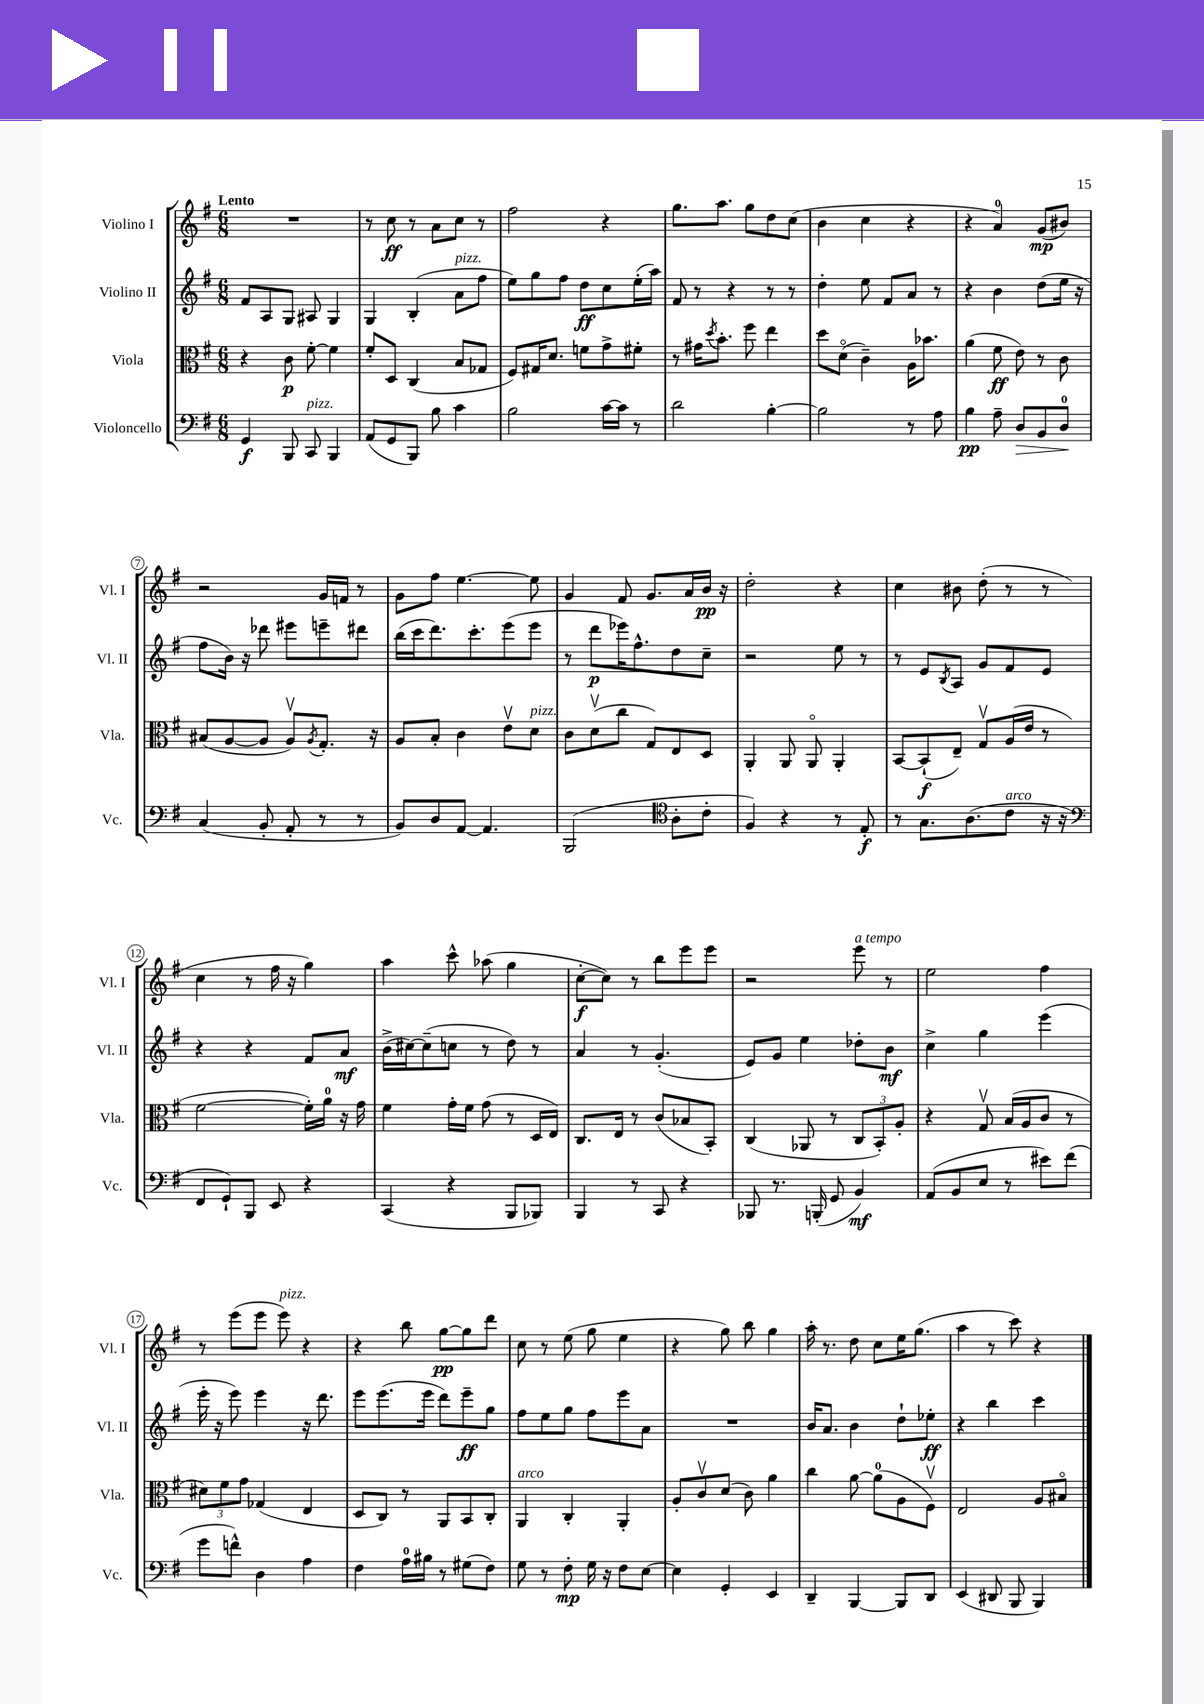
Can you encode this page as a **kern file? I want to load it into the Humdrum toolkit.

**kern	**dynam	**kern	**dynam	**kern	**dynam	**kern	**dynam
*part4	*part4	*part3	*part3	*part2	*part2	*part1	*part1
*staff4	*staff4	*staff3	*staff3	*staff2	*staff2	*staff1	*staff1
*I"Violoncello	*	*I"Viola	*	*I"Violino II	*	*I"Violino I	*
*I'Vc.	*	*I'Vla.	*	*I'Vl. II	*	*I'Vl. I	*
*clefF4	*	*clefC3	*	*clefG2	*	*clefG2	*
*k[f#]	*	*k[f#]	*	*k[f#]	*	*k[f#]	*
*M6/8	*	*M6/8	*	*M6/8	*	*M6/8	*
=1	=1	=1	=1	=1	=1	=1	=1
!	!	!	!	!	!	!LO:TX:a:B:t=Lento	!
4GG/	f	4r	.	8f#/L	.	2.r	.
.	.	.	.	8A/	.	.	.
8BBB/	.	8c\	p	8G/J	.	.	.
!LO:TX:a:i:t=pizz.	!	!	!	!	!	!	!
8CC/	.	[8f#'\	.	8A#X/	.	.	.
4BBB/	.	4f#\]	.	4G/	.	.	.
=2	=2	=2	=2	=2	=2	=2	=2
(8AA/L	.	8f#'/L	.	4G/	.	8r	.
8GG/	.	8D/J	.	.	.	8cc\	ff
8BBB/J)	.	(4C/	.	(4B'/	.	8r	.
8B\	.	.	.	.	.	8a\L	.
!	!	!	!	!LO:TX:a:i:t=pizz.	!	!	!
4c\	.	8B/L	.	8a\L	.	8cc\J	.
.	.	8G-X/J	.	8ff#\J	.	8r	.
=3	=3	=3	=3	=3	=3	=3	=3
2B\	.	8F#/L)	.	8ee\L)	.	2ff#\	.
.	.	16G#X/K	.	8gg\	.	.	.
.	.	8.d/J	.	.	.	.	.
.	.	.	.	8ff#\J	.	.	.
.	.	8fn\L	.	8dd\L	ff	.	.
[16c\LL	.	8g^\	.	8cc\	.	4r	.
16c\JJ]	.	.	.	.	.	.	.
8r	.	8f#X'\J	.	(16ee'\L	.	.	.
.	.	.	.	16aa\JJ)	.	.	.
=4	=4	=4	=4	=4	=4	=4	=4
2d\	.	8r	.	8f#/	.	8.gg\L	.
.	.	16g#X\KL	.	8r	.	.	.
.	.	8qdd/	.	.	.	.	.
.	.	8.b'\J	.	.	.	8.aa\J	.
.	.	.	.	4r	.	.	.
.	.	8ff#\	.	.	.	8gg\L	.
[4B'\	.	4ee\	.	8r	.	8dd\	.
.	.	.	.	8r	.	(8cc\J	.
=5	=5	=5	=5	=5	=5	=5	=5
2B\]	.	8dd\L	.	4dd'\	.	4b\	.
.	.	(8d\J	.	.	.	.	.
.	.	4c~\)	.	8ee\	.	4cc\	.
.	.	.	.	8f#/L	.	.	.
8r	.	16A\KL	.	8a/J	.	4r	.
.	.	8.b-X\J	.	.	.	.	.
8A\	.	.	.	8r	.	.	.
=6	=6	=6	=6	=6	=6	=6	=6
4B\	pp	(4a\	.	4r	.	4r	.
8A~\	.	8f#\	ff	4b\	.	4a/)	.
!	!LO:HP:b	!	!	!	!	!	!
8D/L	>	8e\)	.	.	.	.	.
8BB/	.	8r	.	(8dd\L	.	(8g/L	mp
8D/J	.	8c\	.	16ee\Jk	.	8b#X/J)	.
.	.	.	.	16r	.	.	.
.	]	.	.	.	.	.	.
!!LO:LB:g=z
=7	=7	=7	=7	=7	=7	=7	=7
(4C/	.	(8B#X/L	.	8ff#\L	.	2r	.
.	.	[8A/	.	16b\Jk)	.	.	.
.	.	.	.	16r	.	.	.
8BB'/	.	8A/J]	.	8ddd-X\	.	.	.
8AA'/	.	8Av/L)	.	8eee#X\L	.	.	.
.	.	8qA/	.	.	.	.	.
8r	.	8.G'/J	.	8eeen~\	.	16g/LL	.
.	.	.	.	.	.	16fn/JJ	.
8r	.	.	.	8ddd#X\J	.	8r	.
.	.	16r	.	.	.	.	.
=8	=8	=8	=8	=8	=8	=8	=8
8BB/L)	.	8A/L	.	(16bb\LL	.	8g\L	.
.	.	.	.	16ccc\J	.	.	.
8D/	.	8B'/J	.	8.ddd\)	.	8ff#\J	.
[8AA/J	.	4c\	.	.	.	[4.ee\	.
.	.	.	.	8.ccc'\	.	.	.
4.AA/]	.	.	.	.	.	.	.
.	.	8ev\L	.	(8eee\	.	.	.
!	!	!LO:TX:a:i:t=pizz.	!	!	!	!	!
.	.	8d\J	.	8eee\J	.	8ee\]	.
=9	=9	=9	=9	=9	=9	=9	=9
(2BBB/	.	8c\L	.	8r	.	4g/	.
.	.	(8dv\	.	8ddd\L	p	.	.
.	.	8cc\J	.	16eee-X\K)	.	8f#/	.
.	.	.	.	8.ff#^^\	.	.	.
.	.	8G/L)	.	.	.	8.g/L	.
*clefC4	*	*	*	*	*	*	*
8A'\L	.	8E/	.	8dd\	.	.	.
.	.	.	.	.	.	16a/L	.
8c'\J	.	8D/J	.	8cc~\J	.	16b/JJ	pp
.	.	.	.	.	.	16r	.
=10	=10	=10	=10	=10	=10	=10	=10
4F#/)	.	4AA'/	.	2r	.	2dd'\	.
4r	.	8AA/	.	.	.	.	.
.	.	8AA/	.	.	.	.	.
8r	.	4AA'/	.	8ee\	.	4r	.
8E'/	f	.	.	8r	.	.	.
=11	=11	=11	=11	=11	=11	=11	=11
8r	.	[8BB/L	.	8r	.	4cc\	.
8.G\L	.	(8BB`/]	f	8e/L	.	.	.
.	.	.	.	8qB/	.	.	.
.	.	8E~/J)	.	8A/J	.	8b#X\	.
(8.A\	.	.	.	.	.	.	.
.	.	8Gv/L	.	8g/L	.	(8dd'\	.
!LO:TX:a:i:t=arco	!	!	!	!	!	!	!
8c\J	.	(16A/L	.	8f#/	.	8r	.
.	.	16e/JJ	.	.	.	.	.
16r	.	8r	.	8e/J	.	8r	.
16r	.	.	.	.	.	.	.
!!LO:LB:g=z
=12	=12	=12	=12	=12	=12	=12	=12
*clefF4	*	*	*	*	*	*	*
8FF#/L	.	[2f#\	.	4r	.	4cc\	.
8GG`/)	.	.	.	.	.	.	.
8BBB/J	.	.	.	4r	.	8r	.
8EE/	.	.	.	.	.	16ff#\	.
.	.	.	.	.	.	16r	.
4r	.	16f#'\LL])	.	8f#/L	.	4gg\)	.
.	.	16a\JJ	.	.	.	.	.
.	.	16r	.	8a/J	mf	.	.
.	.	16g\	.	.	.	.	.
=13	=13	=13	=13	=13	=13	=13	=13
(4CC/	.	4f#\	.	(16b^\LL	.	4aa\	.
.	.	.	.	[16cc#X\J)	.	.	.
.	.	.	.	(8cc#~\]	.	.	.
4r	.	16g'\LL	.	8ccn\J	.	8ccc^^\	.
.	.	16f#\JJ	.	.	.	.	.
.	.	(8g\	.	8r	.	(8aa-X\	.
8BBB/L	.	8r	.	8dd\)	.	4gg\	.
8BBB-X/J)	.	16D/LL	.	8r	.	.	.
.	.	16E/JJ)	.	.	.	.	.
=14	=14	=14	=14	=14	=14	=14	=14
4BBB/	.	8.C/L	.	4a/	.	[8cc'\L	f
.	.	.	.	.	.	8cc\J])	.
.	.	16E/Jk	.	.	.	.	.
8r	.	8r	.	8r	.	8r	.
8CC/	.	(8c/L	.	(4.g'/	.	8bb\L	.
4r	.	8B-X/	.	.	.	8eee\	.
.	.	8BB'/J)	.	.	.	8eee\J	.
=15	=15	=15	=15	=15	=15	=15	=15
8BBB-X/	.	(4C/	.	8e/L)	.	2r	.
8.r	.	.	.	8g/J	.	.	.
.	.	8AA-X/	.	4ee\	.	.	.
(16BBBn'/	.	.	.	.	.	.	.
8GG/	.	8r	.	.	.	.	.
!	!	!	!	!	!	!LO:TX:a:i:t=a tempo	!
4BB/)	mf	12C/L	.	8dd-X'\L	.	8eee\	.
.	.	12BB'/)	.	.	.	.	.
.	.	.	.	8b\J	mf	8r	.
.	.	12A'/J	.	.	.	.	.
=16	=16	=16	=16	=16	=16	=16	=16
(8AA/L	.	4r	.	4cc^\	.	2ee\	.
8BB/	.	.	.	.	.	.	.
8E/J	.	8Gv/	.	4gg\	.	.	.
8r	.	(16B/LL	.	.	.	.	.
.	.	16A/J	.	.	.	.	.
8e#X\L)	.	8c/J	.	(4eee\	.	4ff#\	.
(8f#\J	.	8r	.	.	.	.	.
!!LO:LB:g=z
=17	=17	=17	=17	=17	=17	=17	=17
8g\L	.	12d#X\L)	.	16eee'\	.	8r	.
.	.	.	.	16r	.	.	.
.	.	12f#\	.	.	.	.	.
8fn^^\J)	.	.	.	8eee\)	.	(8eee\L	.
.	.	12g\J	.	.	.	.	.
4D\	.	(4G-X/	.	4eee\	.	8eee\J	.
!	!	!	!	!	!	!LO:TX:a:i:t=pizz.	!
.	.	.	.	.	.	8eee\)	.
4A\	.	4E/	.	16r	.	4r	.
.	.	.	.	8.ddd\	.	.	.
=18	=18	=18	=18	=18	=18	=18	=18
4F#\	.	8D/L	.	8eee\L	.	4r	.
.	.	8C/J)	.	(8.eee\	.	.	.
16A\LL	.	8r	.	.	.	8bb\	.
16B#X\JJ	.	.	.	16eee\Jk	.	.	.
8r	.	8AA/L	.	8ddd\L)	.	[8gg\L	pp
(8G#X\L	.	8BB/	.	8eee~\	ff	8gg\]	.
8F#\J)	.	8C'/J	.	8gg\J	.	8ddd\J	.
=19	=19	=19	=19	=19	=19	=19	=19
!	!	!LO:TX:a:i:t=arco	!	!	!	!	!
8G\	.	4AA/	.	8ff#\L	.	8cc\	.
8r	.	.	.	8ee\	.	8r	.
8F#'\	mp	4C'/	.	8gg\J	.	(8ee\	.
16G\	.	.	.	8ff#\L	.	8gg\	.
16r	.	.	.	.	.	.	.
8F#\L	.	4AA'/	.	8eee\	.	4ee\	.
[8E\J	.	.	.	8a\J	.	.	.
=20	=20	=20	=20	=20	=20	=20	=20
4E\]	.	8A'/L	.	2.r	.	4r	.
.	.	8cv/	.	.	.	.	.
4GG'/	.	(8d/J	.	.	.	8gg\)	.
.	.	8c\)	.	.	.	8bb\	.
4EE/	.	4a\	.	.	.	4gg\	.
=21	=21	=21	=21	=21	=21	=21	=21
4DD~/	.	4cc\	.	16b/KL	.	16aa'\	.
.	.	.	.	8.a/J	.	8.r	.
[4BBB/	.	[8a\	.	4b\	.	8dd\	.
.	.	(8a\L]	.	.	.	8cc\L	.
8BBB/L]	.	8A\	.	8dd`\L	.	16ee\K	.
.	.	.	.	.	.	(8.gg\J	.
8DD/J	.	8F#v\J)	.	8ee-X'\J	ff	.	.
=22	=22	=22	=22	=22	=22	=22	=22
(4EE/	.	2E/	.	4r	.	4aa\	.
8DD#X/	.	.	.	4bb\	.	8r	.
8BBB/	.	.	.	.	.	8ccc\)	.
4BBB/)	.	8A/L	.	4ccc\	.	4r	.
.	.	8B#X/J	.	.	.	.	.
==	==	==	==	==	==	==	==
*-	*-	*-	*-	*-	*-	*-	*-
